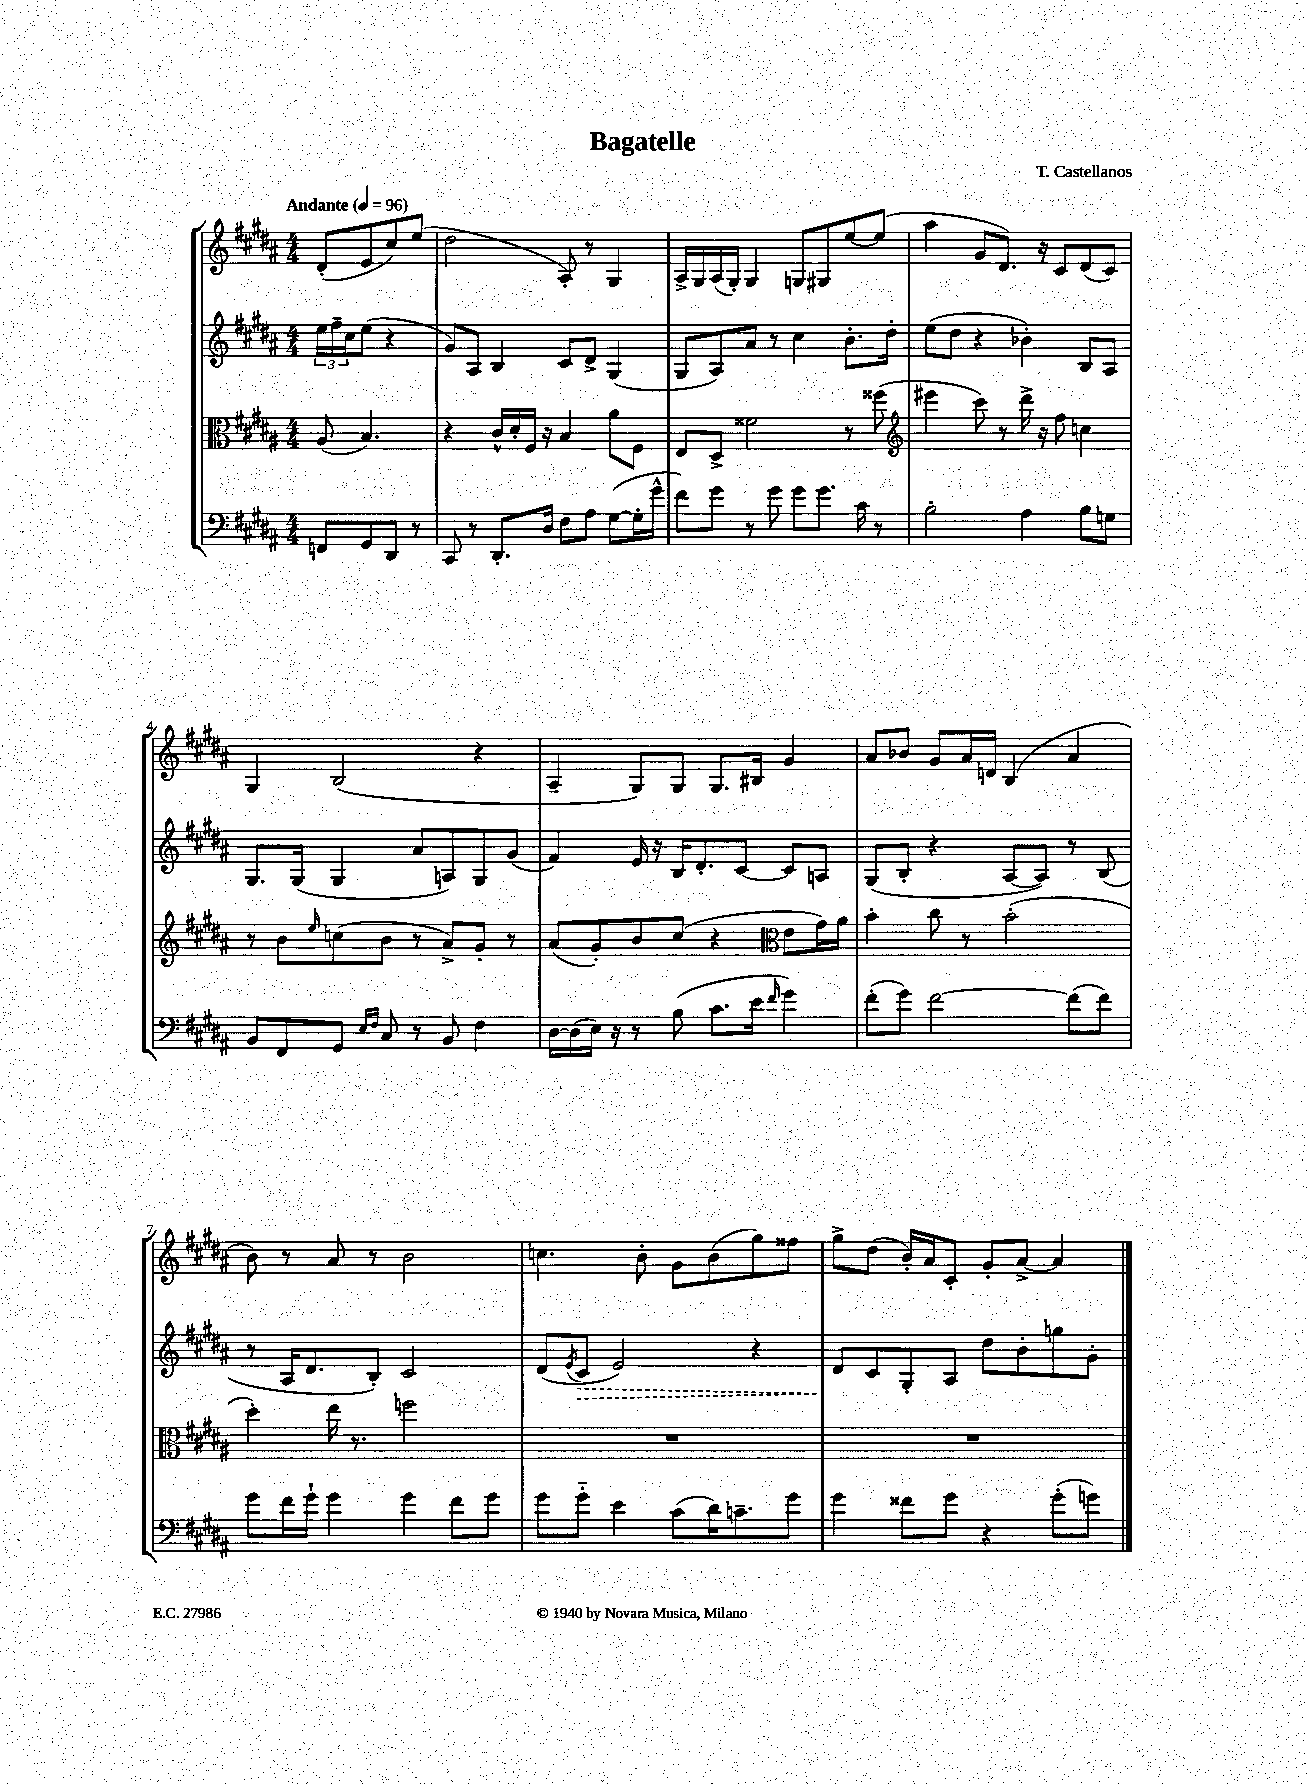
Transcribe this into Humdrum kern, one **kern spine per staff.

**kern	**kern	**kern	**dynam	**kern
*part4	*part3	*part2	*part2	*part1
*staff4	*staff3	*staff2	*staff2	*staff1
*clefF4	*clefC3	*clefG2	*	*clefG2
*k[f#c#g#d#a#]	*k[f#c#g#d#a#]	*k[f#c#g#d#a#]	*	*k[f#c#g#d#a#]
*M4/4	*M4/4	*M4/4	*	*M4/4
*MM96	*MM96	*MM96	*	*MM96
=	=	=	=	=
!	!	!	!	!LO:TX:a:B:t=Andante
8FFn/L	(8A#/	24ee\LL	.	(8d#'/L
.	.	24ff#~\	.	.
.	.	24cc#\J	.	.
8GG#/	4.B/)	(8ee\J	.	8e/
8DD#/J	.	4r	.	8cc#/)
8r	.	.	.	(8ee/J
=1	=1	=1	=1	=1
8CC#/	4r	8g#/L)	.	2dd#\
8r	.	8A#/J	.	.
8.DD#'/L	16c#^^/LL	4B/	.	.
.	16d#'/	.	.	.
.	16F#/JJ	.	.	.
16D#/Jk	16r	.	.	.
8F#\L	4B/	8c#/L	.	8A#'/)
8A#\J	.	8d#^/J	.	8r
([8G#\L	8a#\L	(4G#/	.	4G#/
16G#'\L]	8F#\J	.	.	.
16g#^^\JJ	.	.	.	.
=2	=2	=2	=2	=2
8f#\L)	8E/L	8G#/L	.	16A#^/LL
.	.	.	.	16G#/
8g#\J	8D#^/J	8A#/)	.	(16A#/
.	.	.	.	16G#'/JJ)
8r	2f##X\	8a#/J	.	4G#/
8g#\	.	8r	.	.
8g#\L	.	4cc#\	.	8Gn/L
8.g#\J	.	.	.	8G#X/
.	8r	8.b'\L	.	[8ee/
16c#\	.	.	.	.
8r	(8ff##X\	.	.	(8ee/J]
.	.	16dd#'\Jk	.	.
=3	=3	=3	=3	=3
*	*clefG2	*	*	*
2B'\	4eee#X\	(8ee\L	.	4aa#\
.	.	8dd#\J	.	.
.	8ccc#\)	4r	.	8g#/L
.	8r	.	.	8.d#/J)
4A#\	16ddd#^\	4b-X'\)	.	.
.	16r	.	.	16r
.	8ff#\	.	.	8c#/L
8B\L	4ccn\	8B/L	.	(8d#/
8Gn\J	.	8A#/J	.	8c#/J)
!!LO:LB:g=z
=4	=4	=4	=4	=4
8BB/L	8r	8.G#/L	.	4G#/
8FF#/	8b\L	.	.	.
.	.	(16G#/Jk	.	.
.	16qqee/	.	.	.
8GG#/J	(8ccn\	4G#/	.	(2B/
16qqE/LL	.	.	.	.
16qqF#/JJ	.	.	.	.
8C#/	8b\J	.	.	.
8r	8r	8a#/L	.	.
8BB/	8a#^/L)	8An/)	.	.
4F#\	8g#'/J	8G#/	.	4r
.	8r	(8g#/J	.	.
=5	=5	=5	=5	=5
[16D#\LL	(8a#/L	4f#/)	.	4A#~/
(16D#\]	.	.	.	.
16E\JJ)	8g#'/)	.	.	.
16r	.	.	.	.
8r	8b/	16e/	.	8G#/L)
.	.	16r	.	.
(8B\	(8cc#/J	16B/KL	.	8G#/J
.	.	8.d#'/	.	.
8.c#\L	4r	.	.	8.G#/L
.	.	[8c#/J	.	.
16e\Jk	.	.	.	16B#X/Jk
16qqf#/	.	.	.	.
*	*clefC3	*	*	*
4g#\)	8e\L	8c#/L]	.	4g#/
.	16g#\L)	8An/J	.	.
.	16a#\JJ	.	.	.
=6	=6	=6	=6	=6
(8f#'\L	4b'\	(8G#/L	.	8a#/L
8g#\J)	.	8B'/J	.	8b-X/J
[2f#\	8cc#\	4r	.	8g#/L
.	8r	.	.	16a#/L
.	.	.	.	16dn/JJ
.	(2b'\	[8A#/L	.	(4B/
.	.	8A#/J])	.	.
(8f#\L]	.	8r	.	4a#/
8f#\J)	.	(8B/	.	.
!!LO:LB:g=z
=7	=7	=7	=7	=7
8g#\L	4dd#'\)	8r	.	8b\)
16f#\L	.	16A#/KL	.	8r
16g#`\JJ	.	8.d#/	.	.
4g#\	16ee\	.	.	8a#/
.	8.r	.	.	.
.	.	8B'/J)	.	8r
4g#\	2ffn\	2c#/	.	2b\
8f#\L	.	.	.	.
8g#\J	.	.	.	.
=8	=8	=8	=8	=8
8g#\L	1r	(8d#/L	.	4.ccn\
.	.	8qe/	.	.
!	!	!	!LO:HP:b	!
8g#\J	.	8c#/J	>	.
4e\	.	2e/)	.	.
.	.	.	.	8b'\
(8c#\L	.	.	.	8g#\L
16d#\K)	.	.	.	(8b\
8.cn~\	.	.	.	.
.	.	4r	.	8gg#\)
8g#\J	.	.	.	8ff##X\J
=9	=9	=9	=9	=9
4g#\	1r	8d#/L	.	8gg#^\L
.	.	8c#/	]	(8dd#\J
8f##X\L	.	8G#'/	.	16b'/LL)
.	.	.	.	16a#/J
8g#\J	.	8A#/J	.	8c#'/J
4r	.	8dd#\L	.	8g#'/L
.	.	8b'\	.	[8a#^/J
(8g#'\L	.	8ggn\	.	4a#/]
8gn\J)	.	8g#'\J	.	.
==	==	==	==	==
*-	*-	*-	*-	*-
